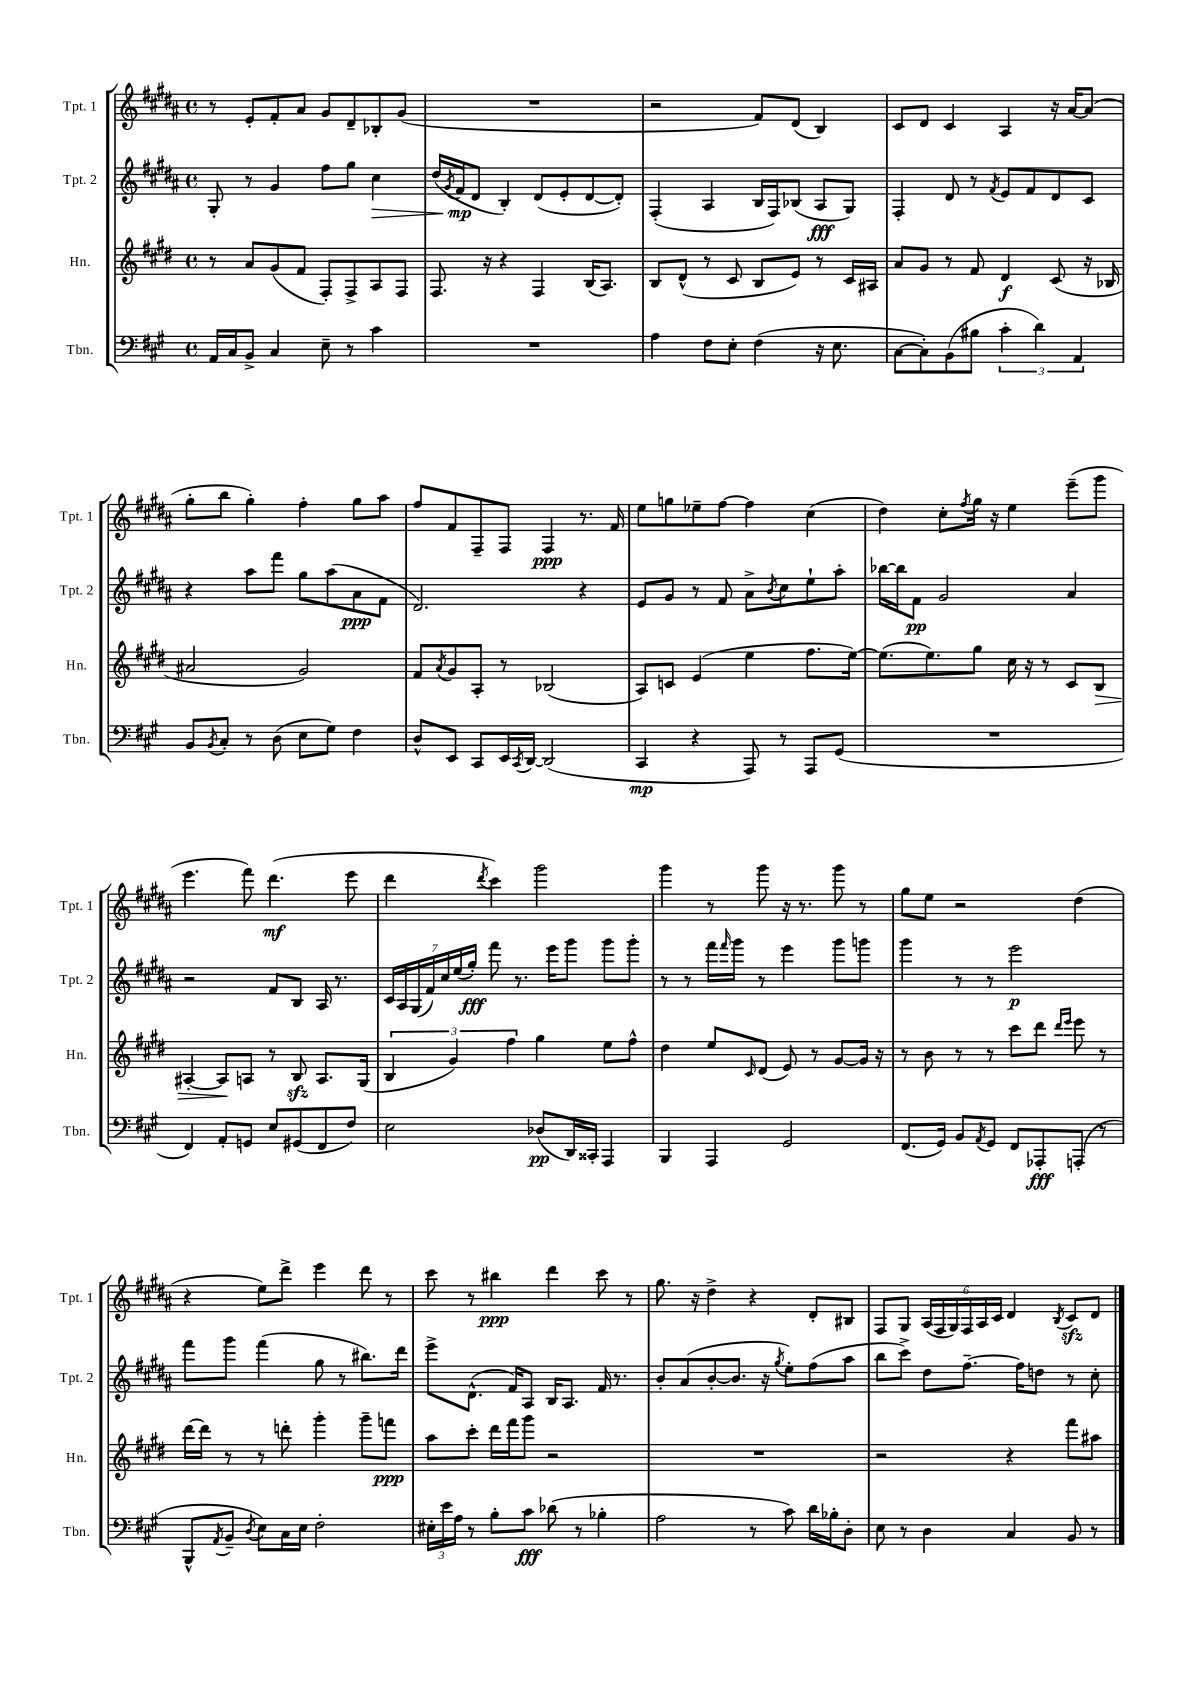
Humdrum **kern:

**kern	**kern	**kern	**kern
*staff4	*staff3	*staff2	*staff1
*clefF4	*clefG2	*clefG2	*clefG2
*k[f#c#g#]	*k[f#c#g#d#]	*k[f#c#g#d#a#]	*k[f#c#g#d#a#]
*M4/4	*M4/4	*M4/4	*M4/4
*met(c)	*met(c)	*met(c)	*met(c)
16AA	8r	8G#'	8r
16C#	.	.	.
8BB^	8a	8r	8e'
4C#	(8g#	4g#	8f#'
.	8f#	.	8a#
8E~	8F#')	8ff#	8g#
8r	8F#^	8gg#	8d#~
4c#	8A	4cc#	8B-'
.	8F#	.	(8g#
=	=	=	=
1r	8.F#	(16dd#	1r
.	.	8qg#	.
.	.	16f#	.
.	.	8d#	.
.	16r	.	.
.	4r	4B')	.
.	4F#	(8d#	.
.	.	8e'	.
.	(16B	[8d#	.
.	8.A)	.	.
.	.	8d#'])	.
=	=	=	=
4A	8B	(4F#'	2r
.	(8d#^^	.	.
8F#	8r	4A#	.
8E'	8c#	.	.
(4F#	8B	16B	8f#)
.	.	16F#)	.
.	8e)	(8B-	(8d#
16r	8r	8A#	4B)
8.E	.	.	.
.	16c#	8G#)	.
.	16A#	.	.
=	=	=	=
[8C#	8a	4F#'	8c#
8C#'])	8g#	.	8d#
(8BB	8r	8d#	4c#
8B#	8f#	8r	.
.	.	8qf#	.
6c#'	4d#	8e	4A#
.	.	8f#	.
6d)	.	.	.
.	(8c#	8d#	16r
.	.	.	[16a#
6AA	.	.	.
.	16r	8c#	(8a#]
.	16B-	.	.
=	=	=	=
8BB	2a#	4r	8gg#'
8qBB	.	.	.
8C#'	.	.	8bb
8r	.	8aa#	4gg#')
(8D	.	8fff#	.
8E	2g#)	8gg#	4ff#'
8G#)	.	(8aa#	.
4F#	.	8a#	8gg#
.	.	8f#	8aa#
=	=	=	=
8D^^	8f#	2.d#)	8ff#
.	8qa	.	.
8EE	8g#	.	8f#
8CC#	8A'	.	8F#~
16EE	8r	.	8F#
8qCC#	.	.	.
[16DD	.	.	.
(2DD]	(2B-	.	4F#
.	.	4r	8.r
.	.	.	16f#
=	=	=	=
4CC#	8A)	8e	8ee
.	8c	8g#	8gg
4r	(4e	8r	8ee-~
.	.	8f#	[8ff#
8AAA)	4ee	8a#^	4ff#]
.	.	8qb	.
8r	.	8cc#	.
8AAA	8.ff#	8ee`	(4cc#
(8GG#	.	8aa#'	.
.	[16ee)	.	.
=	=	=	=
1r	(8.ee]	[16bb-	4dd#)
.	.	16bb-]	.
.	.	8f#	.
.	8.ee)	.	.
.	.	2g#	8cc#'
.	.	.	8qff#
.	8gg#	.	16gg#
.	.	.	16r
.	16cc#	.	4ee
.	16r	.	.
.	8r	.	.
.	8c#	4a#	(8eee~
.	8B	.	8ggg#
=	=	=	=
4FF#)	[4A#'	2r	4.eee
8AA'	8A#]	.	.
8GG	8A	.	8fff#)
8E	8r	8f#	(4.ddd#
(8GG#	8B	8B	.
8FF#	8.A	16A#	.
.	.	8.r	.
8F#)	.	.	8eee
.	(16G#	.	.
=	=	=	=
2E	6B	28c#	4ddd#
.	.	28A#	.
.	.	(28G#	.
.	.	28f#)	.
.	.	28cc#	.
.	6g#)	.	.
.	.	(28ee	.
.	.	28gg#')	.
.	.	.	8qddd#
.	.	8fff#	4ccc#)
.	6ff#	.	.
.	.	8.r	.
(8D-	4gg#	.	2ggg#
.	.	16eee	.
16DD)	.	8ggg#	.
16CC##'	.	.	.
4AAA	8ee	8ggg#	.
.	8ff#^^	8ggg#'	.
=	=	=	=
4BBB	4dd#	8r	4ggg#
.	.	8r	.
4AAA	8ee	16fff#	8r
.	.	16qqfff#	.
.	.	16ggg#	.
.	16qqc#	.	.
.	(8d#	8r	8ggg#
2GG#	8e)	4eee	16r
.	.	.	8.r
.	8r	.	.
.	[8g#	8ggg#	8ggg#
.	16g#]	8ggg	8r
.	16r	.	.
=	=	=	=
(8.FF#	8r	4ggg#	8gg#
.	8b	.	8ee
16GG#)	.	.	.
8BB	8r	8r	2r
8qAA	.	.	.
8GG#	8r	8r	.
8FF#	8ccc#	2eee	.
8AAA-'	8ddd#	.	.
.	16qqddd#	.	.
.	16qqeee	.	.
(8AAA'	8eee	.	(4dd#
8r	8r	.	.
=	=	=	=
8BBB^^	[16ddd#	8fff#	4r
.	16ddd#]	.	.
8qAA	.	.	.
8BB~	8r	8ggg#	.
8qD	.	.	.
8E)	8r	(4fff#	8ee)
16C#	8ddd'	.	8ddd#^
16E	.	.	.
2F#'	4ggg#'	8gg#	4eee
.	.	8r	.
.	8ggg#~	8.bb#)	8ddd#
.	8fff	.	8r
.	.	16ddd#	.
=	=	=	=
24E#'	8aa	8eee^	8ccc#
24e	.	.	.
24A	.	.	.
8r	8ccc#'	(8.d#^^	8r
8B'	16ddd#	.	4bb#
.	16fff#	16f#)	.
8c#	8ggg#	8A#	.
(8d-	2r	16B	4ddd#
.	.	8.A#	.
8r	.	.	.
4B-'	.	16f#	8ccc#
.	.	8.r	.
.	.	.	8r
=	=	=	=
2A	1r	8b'	8.gg#
.	.	(8a#	.
.	.	.	16r
.	.	[8b'	4dd#^
.	.	8.b]	.
8r	.	.	4r
.	.	16r	.
.	.	8qgg#	.
8c#)	.	8ee')	.
16d	.	(8ff#	8d#'
16B-'	.	.	.
8D'	.	8aa#	8B#
=	=	=	=
8E	2r	8bb	8F#
8r	.	8ccc#^)	8G#
4D	.	8dd#	(24A#
.	.	.	24F#
.	.	.	24G#)
.	.	[8.ff#~	24F#
.	.	.	24A#
.	.	.	24c#
4C#	4r	.	4d#
.	.	16ff#]	.
.	.	8dd	.
.	.	.	8qB
8BB	8fff#	8r	8c#
8r	8aa#	8cc#'	8d#
==	==	==	==
*-	*-	*-	*-
